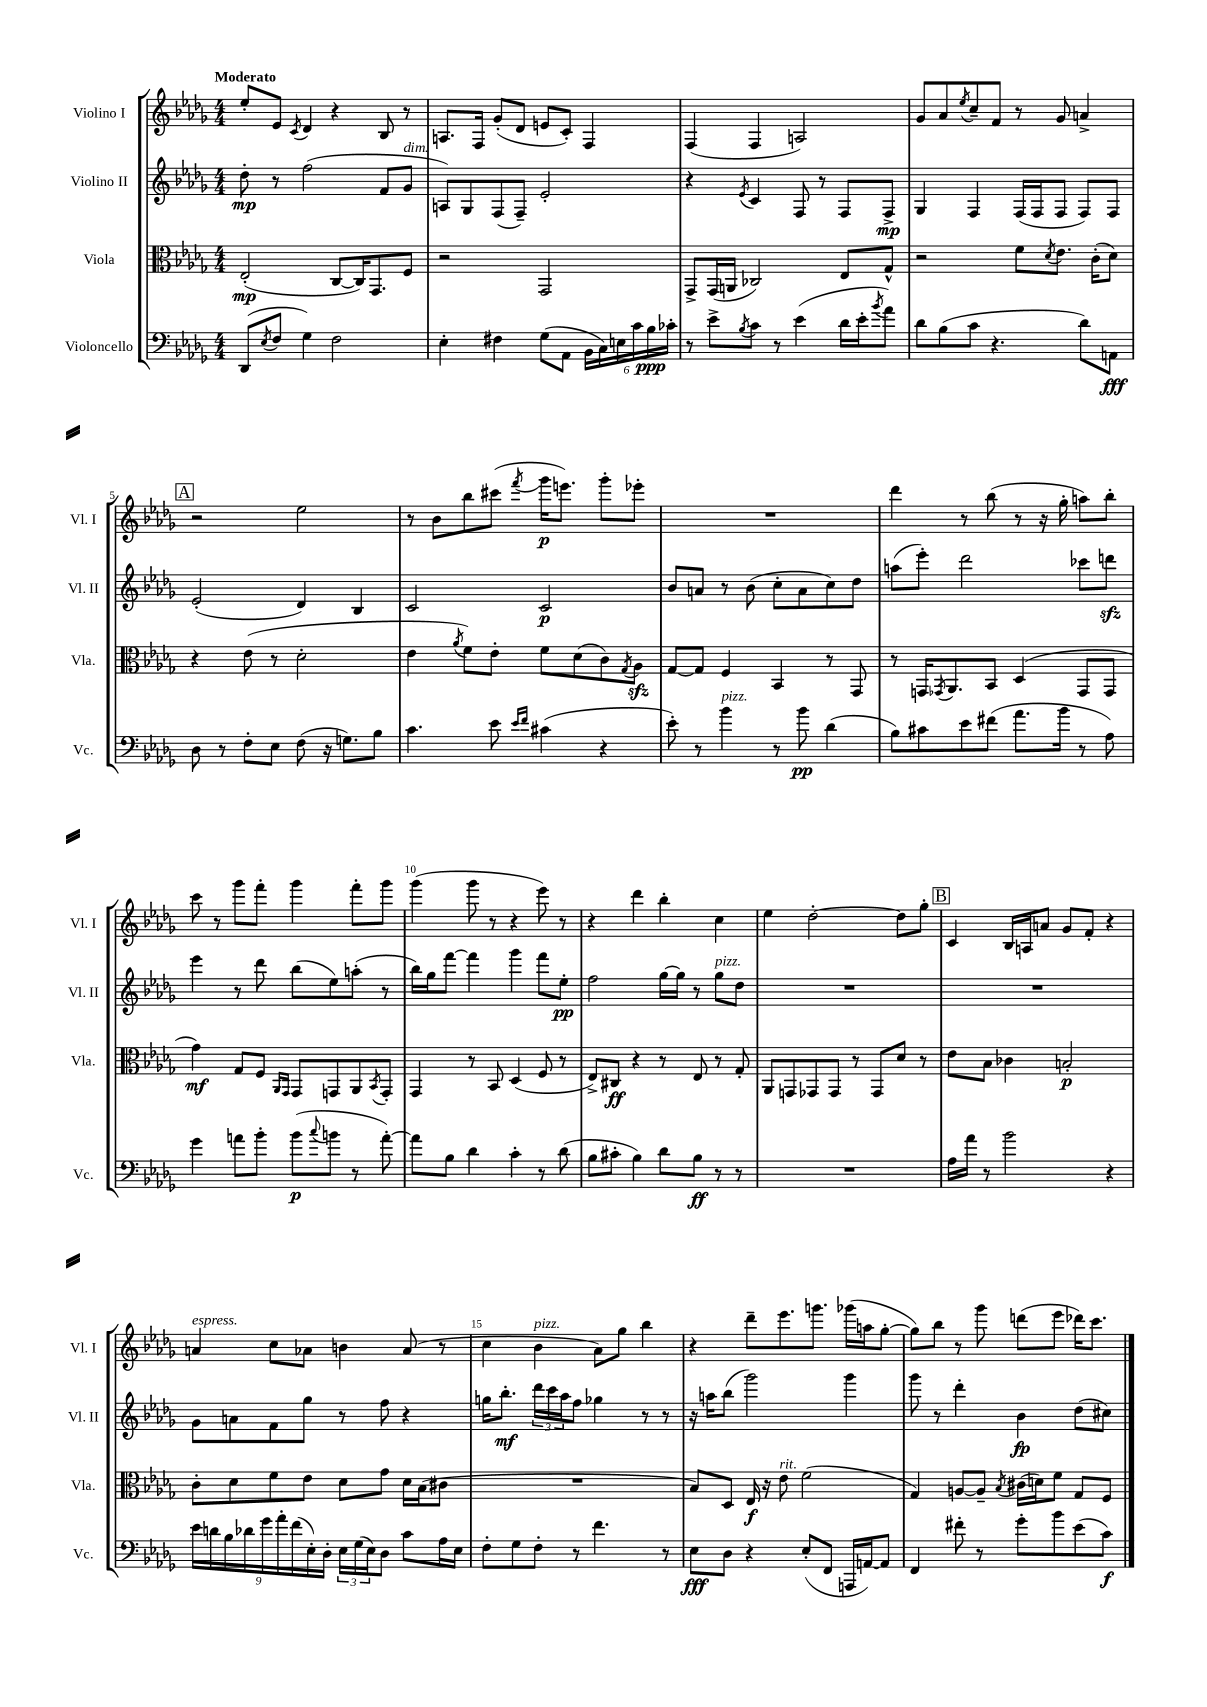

**kern	**dynam	**kern	**dynam	**kern	**dynam	**kern	**dynam
*part4	*part4	*part3	*part3	*part2	*part2	*part1	*part1
*staff4	*staff4	*staff3	*staff3	*staff2	*staff2	*staff1	*staff1
*I"Violoncello	*	*I"Viola	*	*I"Violino II	*	*I"Violino I	*
*I'Vc.	*	*I'Vla.	*	*I'Vl. II	*	*I'Vl. I	*
*clefF4	*	*clefC3	*	*clefG2	*	*clefG2	*
*k[b-e-a-d-g-]	*	*k[b-e-a-d-g-]	*	*k[b-e-a-d-g-]	*	*k[b-e-a-d-g-]	*
*M4/4	*	*M4/4	*	*M4/4	*	*M4/4	*
=1	=1	=1	=1	=1	=1	=1	=1
!	!	!	!	!	!	!LO:TX:a:B:t=Moderato	!
(8DD-/L	.	(2E-'/	mp	8dd-'\	mp	8ee-'/L	.
8qE-/	.	.	.	.	.	.	.
8F/J	.	.	.	8r	.	8e-/J	.
.	.	.	.	.	.	8qc/	.
4G-\)	.	.	.	(2ff\	.	4d-/	.
2F\	.	[8C/L	.	.	.	4r	.
.	.	16C/K])	.	.	.	.	.
.	.	8.GG-/	.	.	.	.	.
.	.	.	.	8f/L	.	8B-/	.
!	!	!	!	!LO:TX:a:i:t=dim.	!	!	!
.	.	8F/J	.	8g-/J	.	8r	.
=2	=2	=2	=2	=2	=2	=2	=2
4E-'\	.	2r	.	8An/L)	.	8.An/L	.
.	.	.	.	8G-/	.	.	.
.	.	.	.	.	.	16F/Jk	.
4F#X\	.	.	.	(8F/	.	(8g-'/L	.
.	.	.	.	8F~/J)	.	8d-/J	.
(8G-\L	.	2GG-/	.	2e-'/	.	8en/L	.
8AA-\J	.	.	.	.	.	8c'/J)	.
24BB-\LL	.	.	.	.	.	4F/	.
24C\)	.	.	.	.	.	.	.
24En\	.	.	.	.	.	.	.
24c\	.	.	.	.	.	.	.
24B-\	ppp	.	.	.	.	.	.
24c-X'\JJ	.	.	.	.	.	.	.
=3	=3	=3	=3	=3	=3	=3	=3
8r	.	8GG-^/L	.	4r	.	(4F/	.
8e-^\L	.	(16GG-/L	.	.	.	.	.
.	.	16AAn/JJ	.	.	.	.	.
8qB-/	.	.	.	8qe-/	.	.	.
8c\J	.	2C-X/)	.	4c/	.	4F/	.
8r	.	.	.	.	.	.	.
(4e-\	.	.	.	8F/	.	2An/)	.
.	.	.	.	8r	.	.	.
16d-\LL	.	8E-/L	.	8F/L	.	.	.
16e-'\J	.	.	.	.	.	.	.
8qb-/	.	.	.	.	.	.	.
8a-\J)	.	8G-^^/J	.	8F^/J	mp	.	.
=4	=4	=4	=4	=4	=4	=4	=4
8d-\L	.	2r	.	4G-/	.	8g-/L	.
(8B-\	.	.	.	.	.	8a-/	.
.	.	.	.	.	.	8qee-/	.
8c\J	.	.	.	4F/	.	8cc~/	.
4.r	.	.	.	.	.	8f/J	.
.	.	8f\L	.	(16F/LL	.	8r	.
.	.	.	.	16F/J	.	.	.
.	.	8qd-/	.	.	.	.	.
.	.	8.e-\J	.	8F/J	.	8g-/	.
8d-\L)	.	.	.	8F/L)	.	4an^/	.
.	.	(16c'\KL	.	.	.	.	.
8AAn\J	fff	8d-\J)	.	8F/J	.	.	.
!!LO:LB:g=z
!!LO:REH:place=s1:t=A
=5	=5	=5	=5	=5	=5	=5	=5
8D-\	.	4r	.	(2e-'/	.	2r	.
8r	.	.	.	.	.	.	.
8F'\L	.	(8e-\	.	.	.	.	.
8E-\J	.	8r	.	.	.	.	.
(8F\	.	2d-'\	.	4d-/)	.	2ee-\	.
16r	.	.	.	.	.	.	.
8.Gn\L)	.	.	.	.	.	.	.
.	.	.	.	4B-/	.	.	.
8B-\J	.	.	.	.	.	.	.
=6	=6	=6	=6	=6	=6	=6	=6
4.c\	.	4e-\	.	2c/	.	8r	.
.	.	.	.	.	.	8b-\L	.
.	.	8qa-/	.	.	.	.	.
.	.	8f\L)	.	.	.	8bb-\	.
8e-\	.	8e-'\J	.	.	.	(8ccc#X\J	.
16qqe-/LL	.	.	.	.	.	.	.
16qqf/JJ	.	.	.	.	.	8qfff/	.
(4c#X\	.	8f\L	.	2c/	p	16ggg-\KL	p
.	.	.	.	.	.	8.eeen\J)	.
.	.	(8d-\	.	.	.	.	.
4r	.	8c\)	.	.	.	8ggg-'\L	.
.	.	8qG-/	.	.	.	.	.
.	.	8A-zz\J	.	.	.	8eee-X'\J	.
=7	=7	=7	=7	=7	=7	=7	=7
8e-'\)	.	[8G-/L	.	8b-/L	.	1r	.
8r	.	8G-/J]	.	8an/J	.	.	.
!LO:TX:a:i:t=pizz.	!	!	!	!	!	!	!
4b-\	.	4F/	.	8r	.	.	.
.	.	.	.	(8b-\	.	.	.
8r	.	4BB-/	.	8cc'\L	.	.	.
8b-\	pp	.	.	8a\	.	.	.
(4d-\	.	8r	.	8cc\)	.	.	.
.	.	8GG-/	.	8dd-\J	.	.	.
=8	=8	=8	=8	=8	=8	=8	=8
8B-\L)	.	8r	.	(8aan\L	.	4ddd-\	.
8c#X\	.	16GGn/KL	.	8eee-'\J)	.	.	.
.	.	8qGG-X/	.	.	.	.	.
.	.	8.AA-/	.	.	.	.	.
8e-\	.	.	.	2ddd-\	.	8r	.
(8f#X\J	.	8BB-/J	.	.	.	(8bb-\	.
8.a-\L	.	(4D-/	.	.	.	8r	.
.	.	.	.	.	.	16r	.
16b-\Jk	.	.	.	.	.	16gg-'\	.
8r	.	8GG-/L	.	8ccc-X\L	.	8aan\L)	.
8A-\)	.	8GG-/J	.	8dddnzz\J	.	8bb-'\J	.
!!LO:LB:g=z
=9	=9	=9	=9	=9	=9	=9	=9
4g-\	.	4g-\)	mf	4eee-\	.	8ccc\	.
.	.	.	.	.	.	8r	.
8an\L	.	8G-/L	.	8r	.	8ggg-\L	.
8b-'\J	.	8F/J	.	8ddd-\	.	8fff'\J	.
.	.	16qqAA-/LL	.	.	.	.	.
.	.	16qqGG-/JJ	.	.	.	.	.
(8b-\L	p	8GG-/L	.	(8bb-\L	.	4ggg-\	.
8qqcc/	.	.	.	.	.	.	.
8bn\J	.	8GGn/	.	8ee-\)	.	.	.
8r	.	8AA-/	.	(8aan'\J	.	8fff'\L	.
.	.	8qBB-/	.	.	.	.	.
[8a'\)	.	8GG'/J	.	8r	.	8ggg-\J	.
=10	=10	=10	=10	=10	=10	=10	=10
8a\L]	.	4GG-/	.	16bb-\LL)	.	(4ggg-\	.
.	.	.	.	16gg-\J	.	.	.
8B-\J	.	.	.	[8fff\J	.	.	.
4d-\	.	8r	.	4fff\]	.	8ggg-\	.
.	.	8BB-/	.	.	.	8r	.
4c'\	.	(4D-/	.	4ggg-\	.	4r	.
8r	.	8F/	.	8fff\L	.	8eee-\)	.
(8d-\	.	8r	.	8ee-'\J	pp	8r	.
=11	=11	=11	=11	=11	=11	=11	=11
8B-\L	.	8E-^/L)	.	2ff\	.	4r	.
8c#X'\J	.	8C#X/J	ff	.	.	.	.
4B-\)	.	4r	.	.	.	4ddd-\	.
8d-\L	.	8r	.	[16gg-\LL	.	4bb-'\	.
.	.	.	.	16gg-\JJ]	.	.	.
8B-\J	ff	8E-/	.	8r	.	.	.
!	!	!	!	!LO:TX:a:i:t=pizz.	!	!	!
8r	.	8r	.	8gg-\L	.	4cc\	.
8r	.	8G-'/	.	8dd-\J	.	.	.
=12	=12	=12	=12	=12	=12	=12	=12
1r	.	8AA-/L	.	1r	.	4ee-\	.
.	.	8GGn/	.	.	.	.	.
.	.	8GG-X/	.	.	.	[2dd-'\	.
.	.	8GG-/J	.	.	.	.	.
.	.	8r	.	.	.	.	.
.	.	8GG-/L	.	.	.	.	.
.	.	8d-/J	.	.	.	8dd-\L]	.
.	.	8r	.	.	.	8gg-'\J	.
!!LO:REH:place=s1:t=B
=13	=13	=13	=13	=13	=13	=13	=13
16A-\LL	.	8e-\L	.	1r	.	4c/	.
16a-\JJ	.	.	.	.	.	.	.
8r	.	8B-\J	.	.	.	.	.
2b-\	.	4c-X\	.	.	.	16B-/LL	.
.	.	.	.	.	.	16An/J	.
.	.	.	.	.	.	8an/J	.
.	.	2Bn'/	p	.	.	8g-/L	.
.	.	.	.	.	.	8f'/J	.
4r	.	.	.	.	.	4r	.
!!LO:LB:g=z
=14	=14	=14	=14	=14	=14	=14	=14
!	!	!	!	!	!	!LO:TX:a:i:t=espress.	!
18e-\LL	.	8c'\L	.	8g-\L	.	4an/	.
18dn\	.	.	.	.	.	.	.
18B-\	.	.	.	.	.	.	.
.	.	8d-\	.	8an\	.	.	.
18d-X\	.	.	.	.	.	.	.
18g-\	.	.	.	.	.	.	.
.	.	8f\	.	8f\	.	8cc\L	.
18a-'\	.	.	.	.	.	.	.
(18f\	.	.	.	.	.	.	.
.	.	8e-\J	.	8gg-\J	.	8a-X\J	.
18E-'\)	.	.	.	.	.	.	.
18D-'\JJ	.	.	.	.	.	.	.
24E-\LL	.	8d-\L	.	8r	.	4bn\	.
(24G-\	.	.	.	.	.	.	.
24E-\J)	.	.	.	.	.	.	.
8D-\J	.	8g-\J	.	8ff\	.	.	.
8c\L	.	16d-\LL	.	4r	.	(8a-/	.
.	.	(16B-\J	.	.	.	.	.
16A-\L	.	8c#X\J	.	.	.	8r	.
16E-\JJ	.	.	.	.	.	.	.
=15	=15	=15	=15	=15	=15	=15	=15
8F'\L	.	1r	.	16ggn\KL	.	4cc\	.
.	.	.	.	8.bb-'\J	mf	.	.
8G-\	.	.	.	.	.	.	.
!	!	!	!	!	!	!LO:TX:a:i:t=pizz.	!
8F'\J	.	.	.	24ddd-\LL	.	4b-\	.
.	.	.	.	24ccc\	.	.	.
.	.	.	.	24aa-\J	.	.	.
8r	.	.	.	8ff\J	.	.	.
4.f\	.	.	.	4gg-X\	.	8a-\L)	.
.	.	.	.	.	.	8gg-\J	.
.	.	.	.	8r	.	4bb-\	.
8r	.	.	.	8r	.	.	.
=16	=16	=16	=16	=16	=16	=16	=16
8E-\L	fff	8B-/L)	.	16r	.	4r	.
.	.	.	.	16aan\KL	.	.	.
8D-\J	.	8D-/J	.	(8bb-\J	.	.	.
4r	.	16E-/	f	2ggg-\)	.	8ddd-~\L	.
.	.	16r	.	.	.	.	.
!	!	!LO:TX:a:i:t=rit.	!	!	!	!	!
.	.	8e-\	.	.	.	8.eee-\	.
(8E-'/L	.	(2f\	.	.	.	.	.
.	.	.	.	.	.	8.gggn\J	.
8FF/J	.	.	.	.	.	.	.
16AAAn/LL	.	.	.	4ggg-\	.	(16ggg-X\LL	.
[16AAn/J)	.	.	.	.	.	16aan\J	.
8AA/J]	.	.	.	.	.	[8gg-'\J	.
=17	=17	=17	=17	=17	=17	=17	=17
4FF/	.	4G-/)	.	8ggg-\	.	8gg-\L])	.
.	.	.	.	8r	.	8bb-\J	.
8f#X'\	.	[8An/L	.	4ddd-'\	.	8r	.
8r	.	8A~/J]	.	.	.	8ggg-\	.
.	.	8qB-/	.	.	.	.	.
8g-'\L	.	(16c#X\LL	.	4b-\	fp	(8dddn\L	.
.	.	16dn\J)	.	.	.	.	.
8b-\	.	8f\J	.	.	.	8eee-\J	.
(8e-\	.	8G-/L	.	(8dd-\L	.	16ddd-X\KL)	.
.	.	.	.	.	.	8.ccc\J	.
8c\J)	f	8F/J	.	8cc#X\J)	.	.	.
==	==	==	==	==	==	==	==
*-	*-	*-	*-	*-	*-	*-	*-
